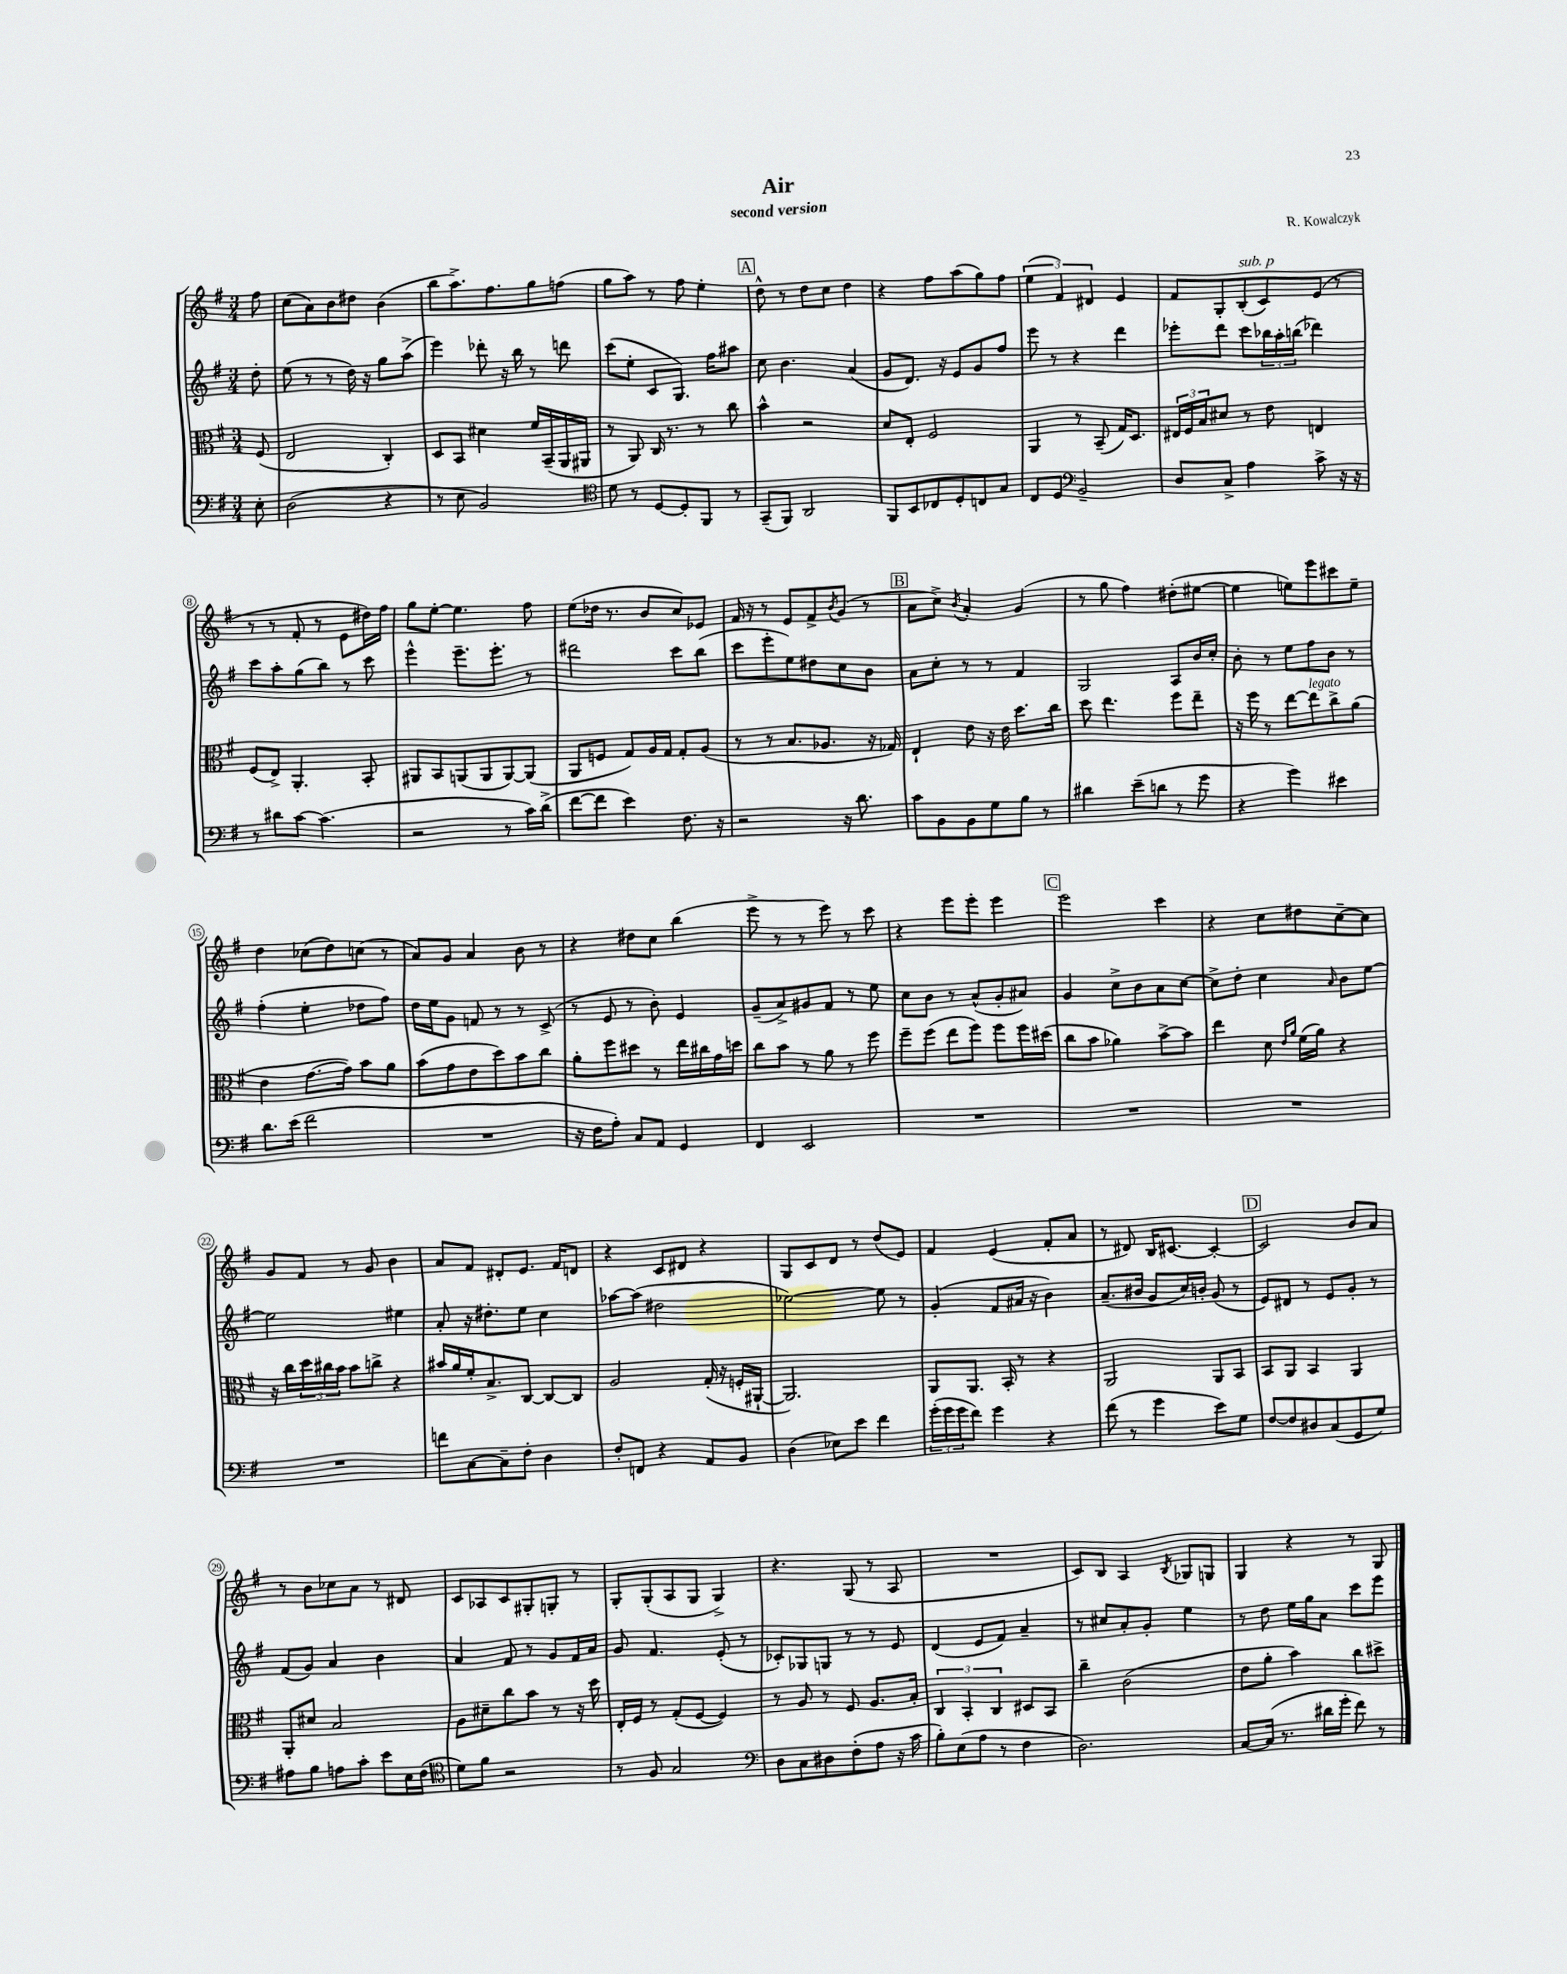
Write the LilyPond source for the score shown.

\header { title = "Air" composer = "R. Kowalczyk" subtitle = "second version" }
<<
\new StaffGroup <<
\new Staff = "s0" {
    \clef treble \key g \major \numericTimeSignature \time 3/4 \partial 8
    fis''8 |
    c''8( a'8) b'8 dis''8 b'4( |
    b''8 a''8.->) fis''8. g''8 f''8( |
    g''8 a''8) r8 fis''8 e''4-. |
    \mark \markup { \box "A" } d''8-^ r8 d''8 c''8 d''4 |
    r4 fis''8 a''8( g''8) fis''8 |
    \tuplet 3/2 { e''4( fis'4) dis'4 } e'4 |
    fis'8 g8-. b8-.^\markup { \italic "sub. p" }( c'8) e'8( r8 |
    r8 r8 fis'8-. r8 e'8 dis''16) fis''16 |
    g''8 e''8~-. e''4. fis''8 |
    e''8( des''16 r8. b'8 c''8) ees'8 |
    fis'16 r16 r8 e'8 fis'8-> \acciaccatura { b'8 } g'8( r8 |
    \mark \markup { \box "B" } a'8 c''8->) \acciaccatura { b'8 } a'4-. g'4( |
    r8 g''8 fis''4) dis''8-.( eis''8~ |
    eis''4 e''8) e'''8 cis'''8 e''8-- |
    d''4 ces''8( d''8) c''8( r8 |
    a'8) g'8 a'4 b'8 r8 |
    r4 dis''8 c''8 b''4( |
    e'''8-> r8 r8 e'''8) r8 c'''8 |
    r4 e'''8 e'''8-. e'''4 |
    \mark \markup { \box "C" } e'''2 c'''4 |
    r4 c''8 dis''8 c''8~-- c''8 |
    g'8 fis'8 r8 g'8 b'4 |
    a'8 fis'8 dis'8-. e'8. fis'16 d'8 |
    r4 c'8 dis'8 r4 |
    g8 c'8 d'8 r8 d''8( e'8) |
    fis'4 e'4( fis'8-. a'8 |
    r8 dis'8) b16 cis'8.~ cis'4~-. |
    \mark \markup { \box "D" } cis'2 b'8 a'8 |
    r8 b'8 ces''8 a'8 r8 dis'8 |
    c'8 aes8 c'8 gis8-. g8-. r8 |
    g8-. g8-.( a8 g8 g4->) |
    r4. g8( r8 a8 |
    R2. |
    c'8) b8 a4 \acciaccatura { b8 } ges8 g8 |
    g4 r4 r8 g8 \bar "|." |
}
\new Staff = "s1" {
    \clef treble \key g \major \numericTimeSignature \time 3/4 \partial 8
    d''8-. |
    e''8( r8 r8 d''16) r16 g''8 a''8->( |
    e'''4) des'''8-. r16 b''16 r8 d'''8 |
    c'''8( e''8-. c'8 g8.) fis''16 ais''8 |
    \mark \markup { \box "A" } c''8 b'4. a'4( |
    g'8 d'8.) r16 e'8 g'8 fis''8 |
    e'''8 r8 r4 d'''4 |
    ees'''8-. d'''8 c'''8 \tuplet 3/2 { bes''16 a''16-. b''16( } des'''4) |
    c'''8 a''8-. g''8( b''8) r8 c'''8 |
    e'''4-^ e'''8.-- e'''8.-. r8 |
    dis'''2 c'''8 b''8( |
    c'''8 e'''8-. e''8) dis''8 c''8 b'8 |
    \mark \markup { \box "B" } a'8 c''8-. r8 r8 fis'4 |
    g2 a8 b'16 c''16-. |
    b'8-. r8 e''8 fis''8 b'8 r8 |
    fis''4-.( e''4-. des''8 fis''8) |
    d''16 e''16 g'8 f'8 r8 r8 c'8->( |
    r8 e'8 r8 b'8-.) e'4 |
    g'8--( a'8->) gis'8 fis'8 r8 e''8 |
    c''8 b'8 r8 a'8-^( g'8-. ais'8) |
    \mark \markup { \box "C" } g'4 c''8-> b'8 a'8 c''8~ |
    c''8-> d''8-. c''4 \grace { a'16 } b'8 e''8~ |
    e''2 eis''4 |
    a'8-. r16 dis''8.-. e''8 c''4 |
    aes''8~ aes''8( dis''2 |
    ees''2~) ees''8 r8 |
    g'4-.( fis'8 ais'16 r16 b'4) |
    a'8.--( bis'16 g'8 c''16) b'16-. g'8( r8 |
    \mark \markup { \box "D" } e'8) dis'8 r8 e'8 g'8-. r8 |
    fis'8( g'8) a'4 b'4 |
    a'4 fis'8 r8 g'8 fis'16 a'16 |
    g'8 fis'4. e'8-.( r8 |
    ces'8-.) ges8 g8 r8 r8 e'8 |
    d'4( e'8 fis'8) a'4-- |
    r8 cis''8 a'8-. g'8-. e''4 |
    r8 d''8 e''16 g''16 a'8 c'''8 e'''8 \bar "|." |
}
\new Staff = "s2" {
    \clef alto \key g \major \numericTimeSignature \time 3/4 \partial 8
    fis8( |
    e2 c4-.) |
    d8 b,8 dis'4 fis'16 b,16--( a,16 ais,16 |
    r8 a,8) c16 r8. r8 c''8 |
    \mark \markup { \box "A" } b'4-^ r2 |
    d'8 e8-. fis2 |
    a,4 r8 b,8--( g16) d8. |
    \tuplet 3/2 { eis16 fis16 b16 } dis'8 r8 e'8 e4 |
    fis8( e8->) a,4.-. b,8-. |
    ais,8 b,8 a,8( a,8 a,8~) a,8( |
    a,8 f8 g8) a16 g16 g8-. a8( |
    r8 r8 b8. aes8. r16 ges16) |
    \mark \markup { \box "B" } e4-! e'8 r16 e'16 d''8. c''16 |
    d''8 e''4. fis''8 e''8-- |
    r16 fis''16 r8 e''8~ e''8^\markup { \italic "legato" } c''8-> a'8( |
    e'4 g'8.~ g'16) b'8 a'8 |
    b'8( g'8 e'8 d''8) b'8 c''8 |
    a'8-. fis''8 dis''8 r8 e''16 cis''16 g'16 d''16 |
    c''8 b'8 r8 a'8 r8 fis''8 |
    fis''8-- fis''8( e''8 fis''8) fis''8 fis''16 dis''16( |
    \mark \markup { \box "C" } c''8 b'8 aes'4) b'8~-> b'8 |
    e''4 d'8 \grace { e'16 a'16 } fis'16( a'16) r4 |
    r16 c''16 \tuplet 3/2 { d''16 cis''16 b'16 } b'8 c''8-> r4 |
    bis'16 a'16 fis'16-. b8.-> c8~ c8~ c8 |
    a2 g16-.( r16 f16-. ais,16~-! |
    ais,2.) |
    a,8 a,8. b,16-. r8 r4 |
    a,2 a,8 b,8 |
    \mark \markup { \box "D" } b,8 a,8 b,4 a,4 |
    a,8-. dis'8 b2 |
    a8 dis'8-- c''8 b'8 r8 r16 d''16 |
    e16-. fis16 r8 g8-.( fis8~ fis4) |
    r8 a8 r8 fis8 a8. b16-. |
    \tuplet 3/2 { c4 b,4-. c4 } dis8 b,8 |
    c''4-- c'2( |
    e'8 a'8-. b'4) c''8 dis''8-> \bar "|." |
}
\new Staff = "s3" {
    \clef bass \key g \major \numericTimeSignature \time 3/4 \partial 8
    e8-. |
    d2( r4 |
    r8 e8 b,2) |
    \clef tenor d'8 r8 d8~ d8-. fis,8 r8 |
    \mark \markup { \box "A" } g,8--( fis,8) a,2 |
    fis,8 b,8 ces8 d8-. c8 g8 |
    c8 d8 \clef bass b,2-- |
    d8 c8-> a4 c'8-> r16 r16 |
    r8 dis'8 c'8~ c'4.( |
    r2 r8 c'16) d'16->( |
    fis'8~ fis'8 e'4) fis8. r16 |
    r2 r16 d'8. |
    \mark \markup { \box "B" } c'8 b,8 b,8 g8 b8 r8 |
    dis'4 e'8--( d'8 r8 g'8 |
    r4 g'4) eis'4 |
    d'8. e'16( fis'2 |
    R2. |
    r16 fis16 a8-.) c8 a,8 g,4 |
    fis,4 e,2 |
    R2. |
    \mark \markup { \box "C" } R2. |
    R2. |
    R2. |
    f'8 c8~ c8-- fis8-. d4 |
    fis8-. f,8 r4 a,8 b,8 |
    d4( ees8) e'8 fis'4 |
    \tuplet 3/2 { g'16-.( g'16 g'16 } fis'8) g'4 r4 |
    fis'8( r8 g'4 e'8) g8 |
    \mark \markup { \box "D" } fis8~ fis8 dis8 c8( g,8 g8) |
    ais8 b8 a8 c'8-. e'8 e16 fis16( |
    \clef tenor d'8) fis'8 r2 |
    r8 fis8 g2 |
    \clef bass d8 c8 dis8 fis8-.( a8 r16 c'16 |
    b8-.) e8( a8 r8 fis4 |
    d2.) |
    c8~ c16( r8. dis'16 g'16-. fis'8) r8 \bar "|." |
}
>>
>>
\layout { \context { \Score \override BarNumber.stencil = #(make-stencil-circler 0.1 0.3 ly:text-interface::print) } }
